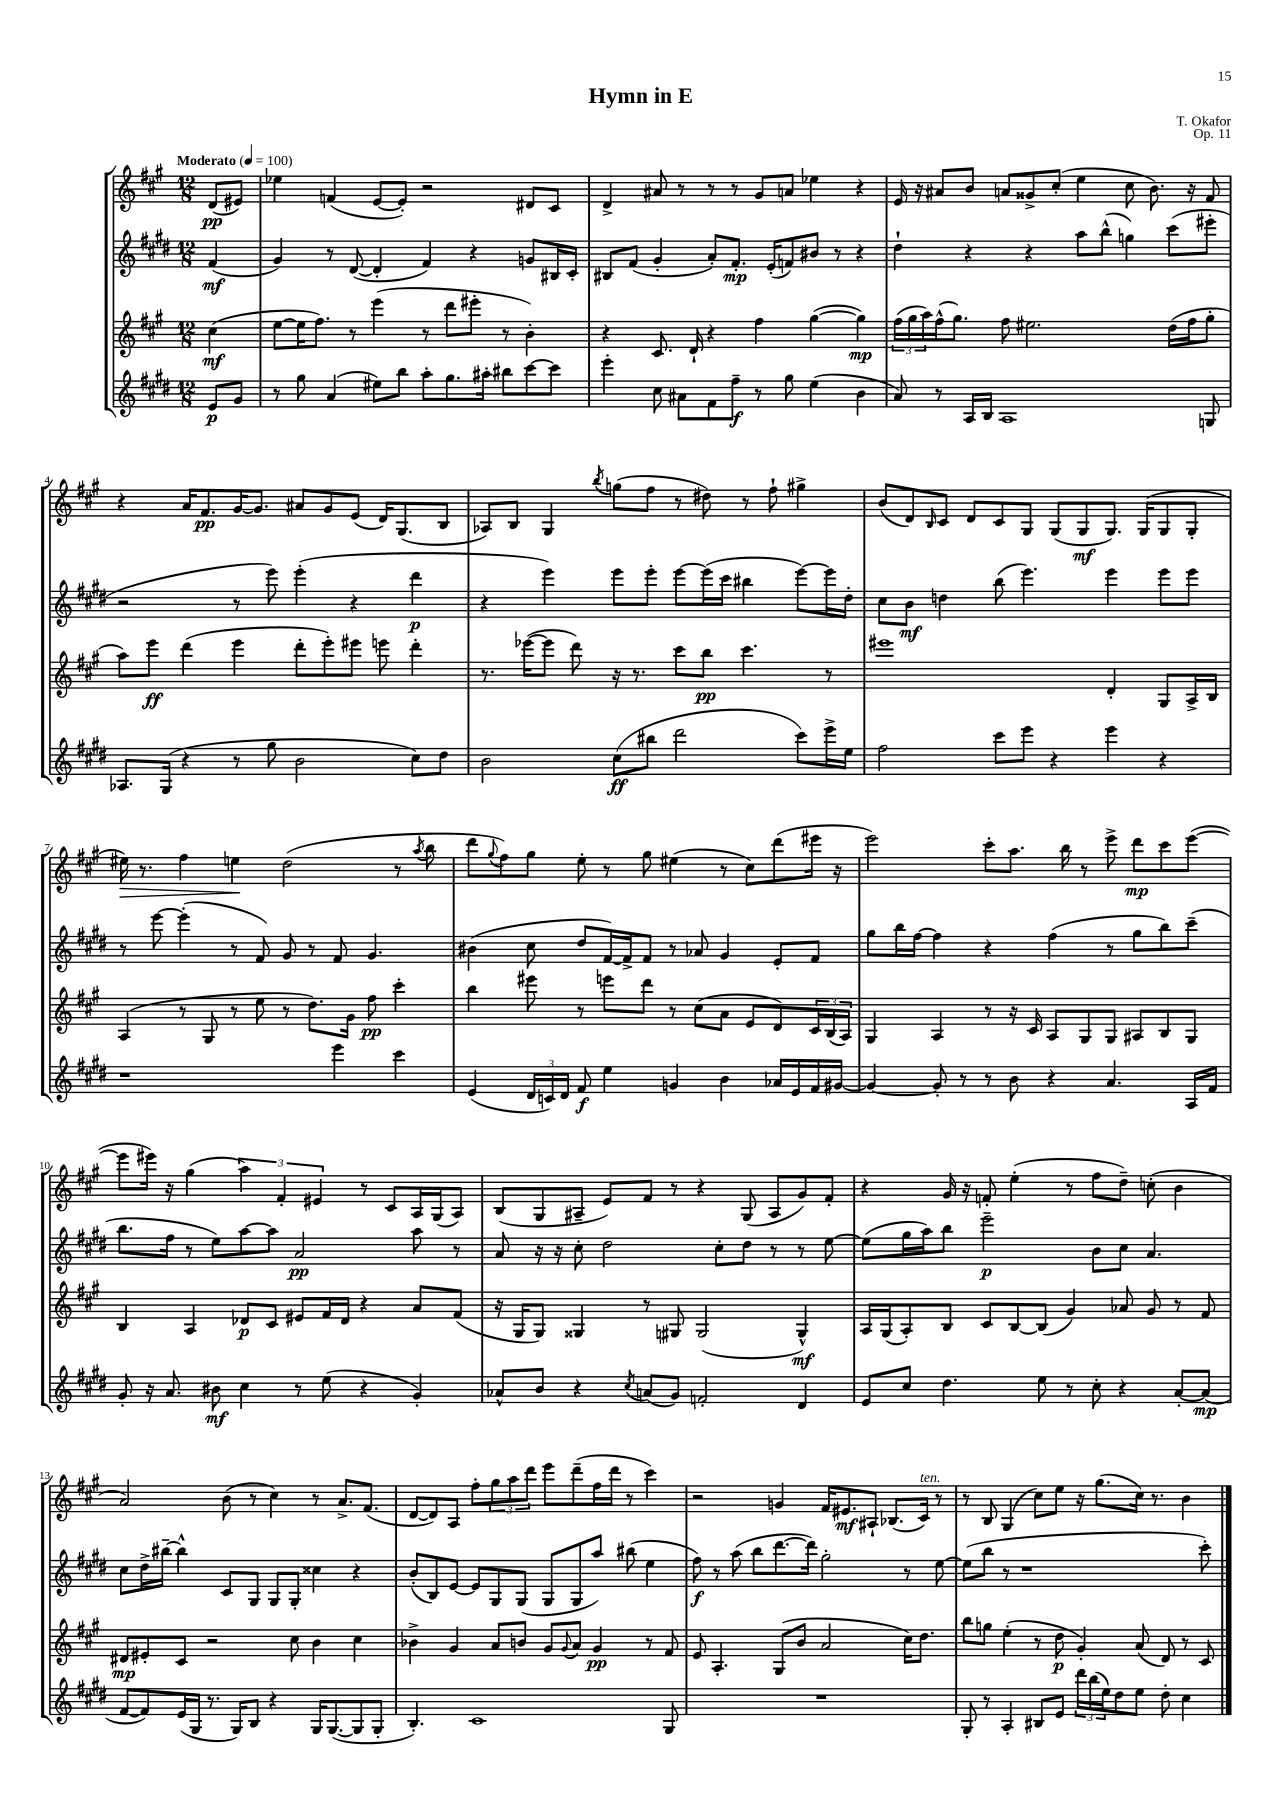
\header { title = "Hymn in E" composer = "T. Okafor" opus = "Op. 11" }
<<
\new StaffGroup <<
\new Staff = "s0" {
    \clef treble \key a \major \numericTimeSignature \time 12/8 \partial 4 \tempo "Moderato" 4 = 100
    d'8\pp( eis'8) |
    ees''4 f'4( e'8~ e'8-.) r2 dis'8 cis'8 |
    d'4-> ais'8 r8 r8 r8 gis'8 a'8 ees''4 r4 |
    e'16 r16 ais'8 b'8 a'8 gisis'8-> cis''8-.( e''4 cis''8 b'8.) r16 fis'8 |
    r4 a'16 fis'8.\pp gis'16~ gis'8. ais'8 gis'8 e'8( d'16) gis8.( b8 |
    aes8) b8 gis4 \acciaccatura { b''8 } g''8( fis''8 r8 dis''8) r8 fis''8-! gis''4-> |
    b'8( d'8) \grace { b16 } cis'8 d'8 cis'8 gis8 gis8( gis8\mf gis8.) gis16( gis8 gis8-. |
    eis''16\>) r8. fis''4 e''4\! d''2( r8 \acciaccatura { a''8 } b''8 |
    d'''8 \appoggiatura { gis''8 } fis''8) gis''8 e''8-. r8 gis''8 eis''4( r8 cis''8) d'''8( eis'''16 r16 |
    e'''2) cis'''8-. a''8. b''16 r8 e'''8-> d'''8\mp cis'''8 e'''8~( |
    e'''8 eis'''16) r16 gis''4( \tuplet 3/2 { a''4) fis'4-. eis'4 } r8 cis'8 a16 gis16( a8) |
    b8( gis8 ais8-- e'8) fis'8 r8 r4 gis8( ais8 gis'8) fis'8-. |
    r4 gis'16 r16 f'8-. e''4-.( r8 fis''8 d''8--) c''8-.( b'4 |
    a'2) b'8( r8 cis''4) r8 a'8.-> fis'8.( |
    d'8~ d'8) a8 fis''8-. \tuplet 3/2 { gis''8 a''8 d'''8 } e'''8 d'''8--( fis''16 d'''16 r8 cis'''4) |
    r2 g'4 fis'16 eis'8.\mf ais8-! bes8.( cis'16^\markup { \italic "ten." }) r8 |
    r8 b8 gis4( cis''8) e''8 r16 gis''8.( cis''16) r8. b'4 \bar "|." |
}
\new Staff = "s1" {
    \clef treble \key e \major \numericTimeSignature \time 12/8 \partial 4
    fis'4\mf( |
    gis'4) r8 dis'8~( dis'4-. fis'4) r4 g'8 bis16 cis'16-. |
    bis8 fis'8( gis'4-. a'8-.) fis'8.-.\mp e'16-.( f'8) bis'8 r8 r4 |
    dis''4-! r4 r4 a''8 b''8-^( g''4) cis'''8( eis'''8-. |
    r2 r8 e'''8) e'''4-.( r4 dis'''4\p |
    r4 e'''4) e'''8 e'''8-. e'''8~ e'''16( cis'''16 bis''4 e'''8~) e'''16 dis''16-. |
    cis''8 b'8\mf d''4 b''8( e'''4.) e'''4 e'''8 e'''8 |
    r8 e'''8~ e'''4-.( r8 fis'8) gis'8 r8 fis'8 gis'4. |
    bis'4( cis''8 dis''8 fis'16~) fis'16-> fis'8 r8 aes'8 gis'4 e'8-. fis'8 |
    gis''8 b''16 fis''16~ fis''4 r4 fis''4( r8 gis''8 b''8) cis'''8--( |
    b''8. fis''16 r8 e''8) a''8~ a''8 a'2\pp a''8 r8 |
    a'8 r16 r16 cis''8-. dis''2 cis''8-. dis''8 r8 r8 e''8~ |
    e''8( gis''16 a''16) b''8 e'''2--\p b'8 cis''8 a'4. |
    cis''8 dis''16-> bis''16~-- bis''4-^ cis'8 gis8 gis8 gis8-. cisis''4 r4 |
    b'8-.( b8) e'8~ e'8 gis8 gis8( gis8 gis8 a''8) bis''8( e''4 |
    fis''8\f) r8 a''8( b''8 dis'''8.~ dis'''16) gis''2-. r8 e''8~ |
    e''8( b''8 r8 r1 cis'''8-.) \bar "|." |
}
\new Staff = "s2" {
    \clef treble \key a \major \numericTimeSignature \time 12/8 \partial 4
    cis''4\mf( |
    e''8~ e''16 fis''8.) r8 e'''4( r8 d'''8 eis'''8-. r8 b'4-.) |
    r4 cis'8. d'16-! r4 fis''4 gis''4~( gis''4\mp) |
    \tuplet 3/2 { fis''16( gis''16 a''16) } fis''16-^( gis''8.) fis''8 eis''2. d''16( fis''16 gis''8-. |
    a''8) e'''8\ff d'''4( e'''4 d'''8-. e'''8-.) eis'''8 e'''8 d'''4-. |
    r8. ees'''16~( ees'''8 d'''8) r16 r8. cis'''8 b''8\pp cis'''4. r8 |
    eis'''1 d'4-. gis8 a16-> b16 |
    a4( r8 gis8 r8 e''8 r8 d''8.) gis'16 fis''8\pp cis'''4-. |
    b''4 eis'''8 r8 e'''8 d'''8 r8 cis''8( a'8 e'8 d'8) \tuplet 3/2 { cis'16 b16( a16) } |
    gis4 a4 r8 r16 cis'16 a8 gis8 gis8 ais8 b8 gis8 |
    b4 a4 des'8\p cis'8 eis'8 fis'16 des'16 r4 a'8 fis'8( |
    r16 gis16 gis8) gisis4 r8 gis8 gis2( gis4-^\mf) |
    a16 gis16( a8-.) b8 cis'8 b8~ b8( gis'4) aes'8 gis'8 r8 fis'8 |
    dis'8\mp eis'8-. cis'8 r2 cis''8 b'4 cis''4 |
    bes'4-> gis'4 a'8 b'8 gis'8 \appoggiatura { gis'8 } a'8 gis'4\pp r8 fis'8 |
    e'8 a4.-. gis8( b'8 a'2 cis''16) d''8. |
    b''8 g''8 e''4-.( r8 d''8\p gis'4-.) a'8( d'8) r8 cis'8 \bar "|." |
}
\new Staff = "s3" {
    \clef treble \key e \major \numericTimeSignature \time 12/8 \partial 4
    e'8\p gis'8 |
    r8 gis''8 a'4( eis''8) b''8 a''8-. gis''8. ais''16-. bis''8 cis'''8~ cis'''8 |
    e'''4-. cis''8 ais'8 fis'8 fis''8--\f r8 gis''8 e''4( b'4 |
    a'8) r8 a16 b16 a1 g8 |
    aes8. gis16( r4 r8 gis''8 b'2 cis''8) dis''8 |
    b'2 cis''8\ff( bis''8 dis'''2 cis'''8) e'''16-> e''16 |
    fis''2 cis'''8 e'''8 r4 e'''4 r4 |
    r1 e'''4 cis'''4 |
    e'4( \tuplet 3/2 { dis'16 c'16) dis'16 } fis'8\f e''4 g'4 b'4 aes'16 e'16 fis'16 gis'16~ |
    gis'4~ gis'8-. r8 r8 b'8 r4 a'4. a16 fis'16 |
    gis'8-. r16 a'8. bis'8\mf cis''4 r8 e''8( r4 gis'4-.) |
    aes'8-^ b'8 r4 \acciaccatura { cis''8 } a'8( gis'8) f'2-. dis'4 |
    e'8 cis''8 dis''4. e''8 r8 cis''8-. r4 a'8~-. a'8\mp( |
    fis'8~ fis'8) e'16( gis16 r8. gis16) b8 r4 gis16 gis8.~( gis8 gis8-. |
    b4.-.) cis'1 gis8 |
    R1. |
    gis8-. r8 a4-. bis8 e'8 \tuplet 3/2 { dis'''16 b''16( e''16) } dis''8 e''8 dis''8-. cis''4 \bar "|." |
}
>>
>>
